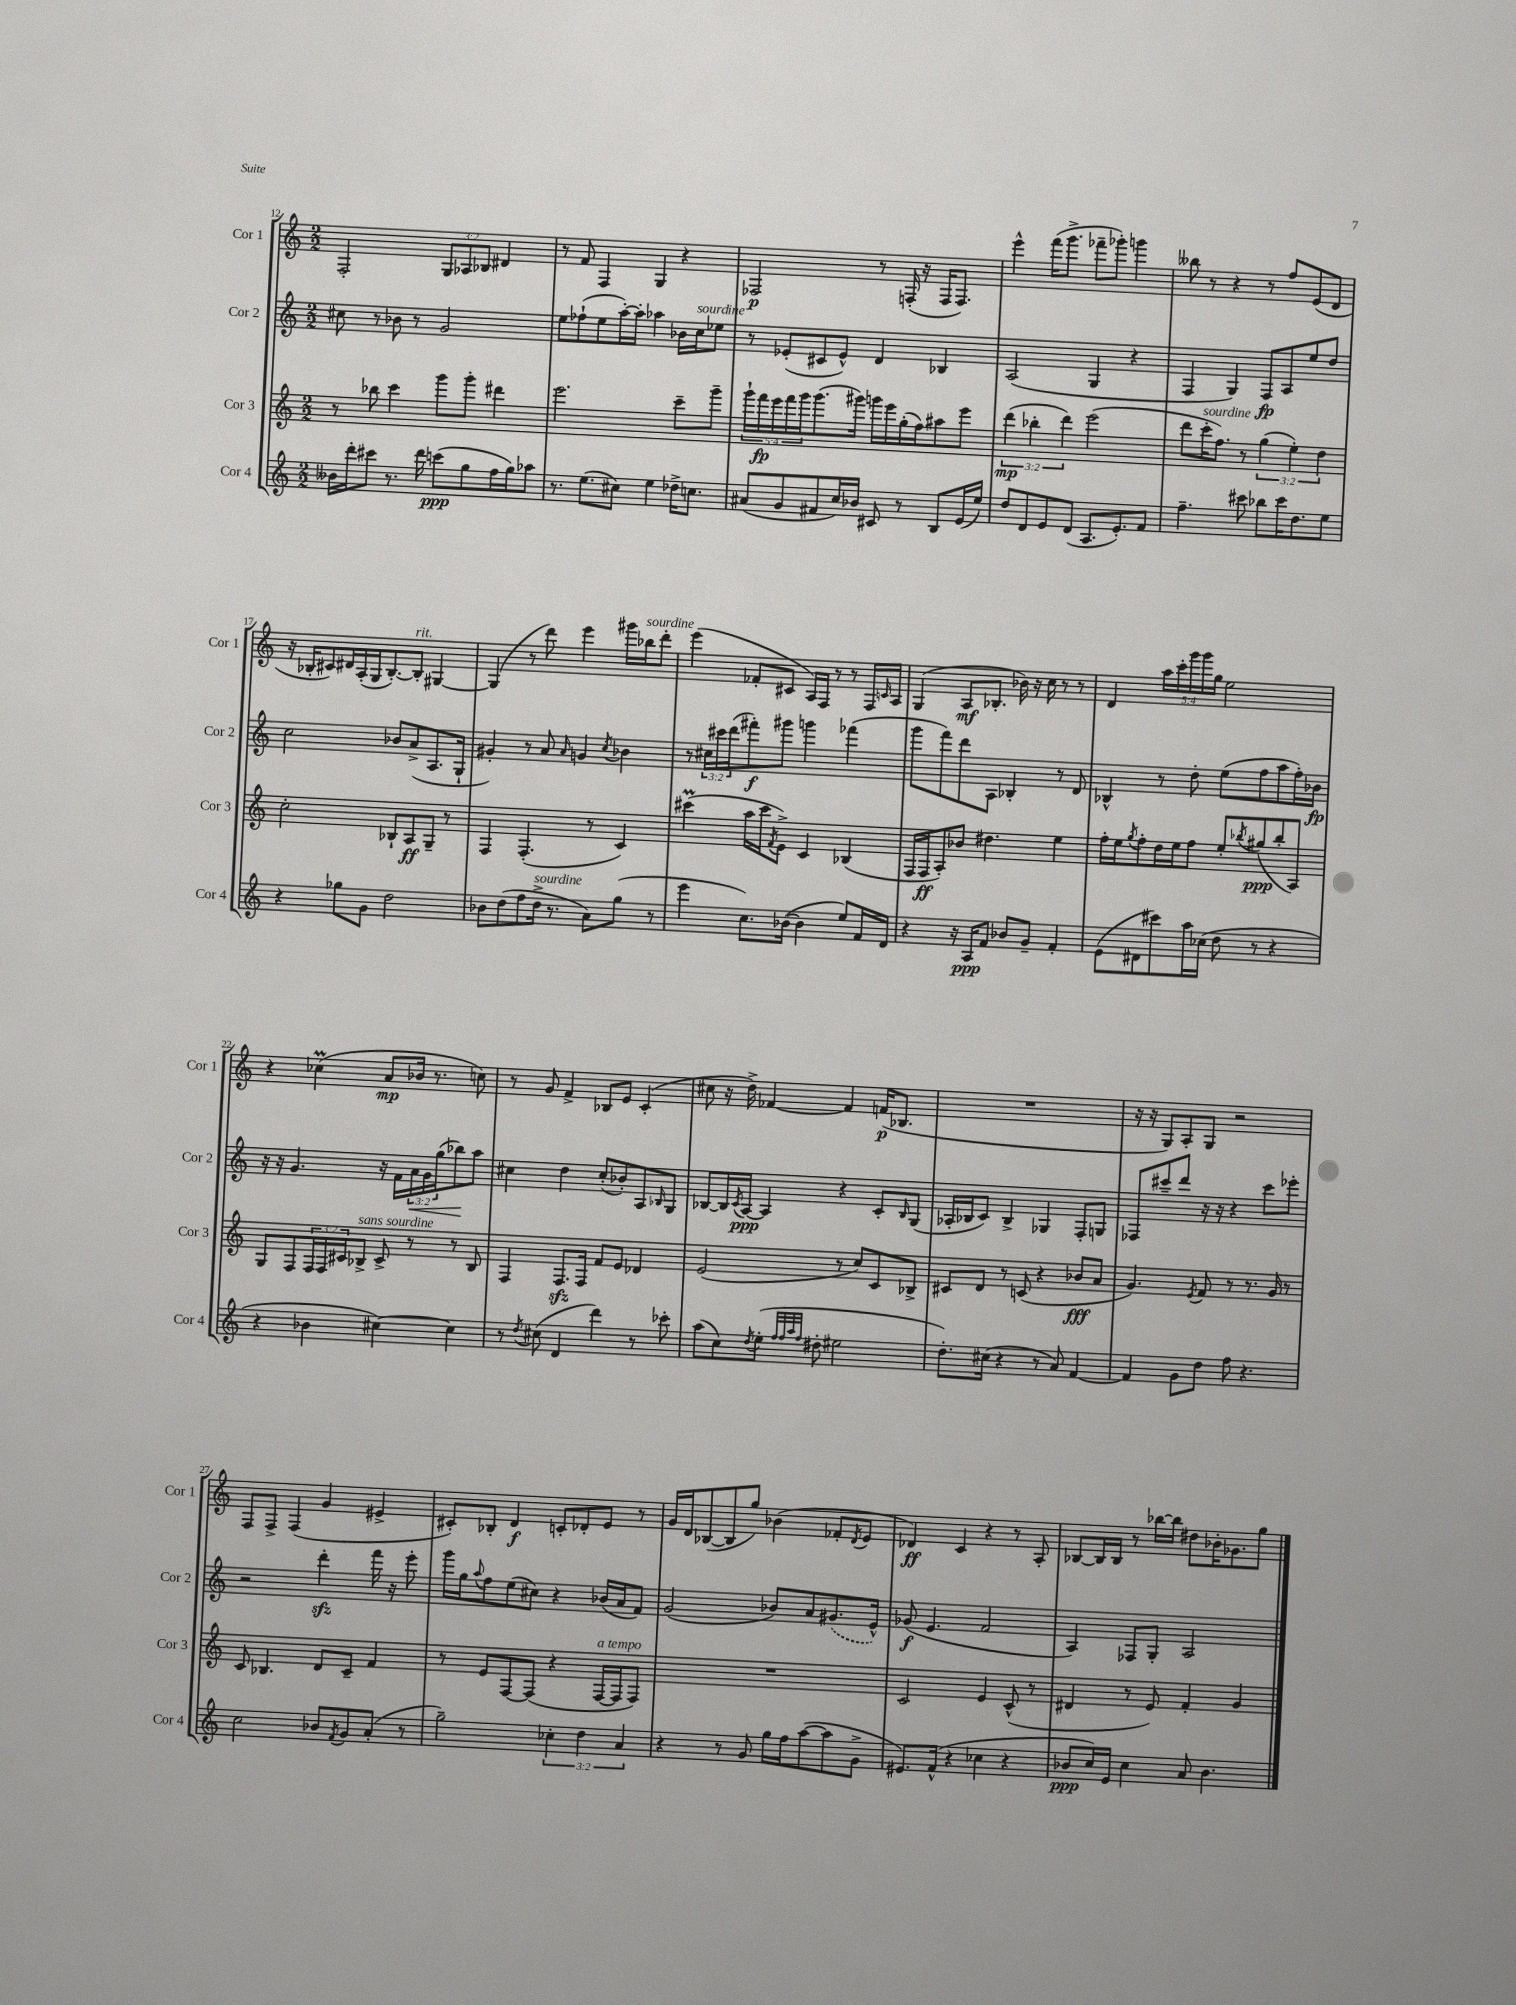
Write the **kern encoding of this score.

**kern	**kern	**kern	**kern
*staff4	*staff3	*staff2	*staff1
*clefG2	*clefG2	*clefG2	*clefG2
*k[]	*k[]	*k[]	*k[]
*M2/2	*M2/2	*M2/2	*M2/2
16b--\LL	8r	8cc#\	2F'/
16ddd'\J	.	.	.
8ccc#\J	8bb-\	8r	.
8.r	4ccc\	8b-\	.
.	.	8r	.
16ddd\	.	.	.
(8ccc\L	8ggg\L	2g/	12G/L
.	.	.	12A-/
8gg\	8ggg'\J	.	.
.	.	.	12B-/J
16ff\L	4ddd#\	.	4d#/
16gg\J)	.	.	.
8aa-\J	.	.	.
=	=	=	=
8.r	2.eee\	8ee\L	8r
.	.	(8ff-`\	8f/
(8.ee\L	.	.	.
.	.	8ee\	4F/
8cc#\J)	.	[16aa'\L)	.
.	.	16aa'\]JJ	.
4ee\	.	4aa-\	4G/
16dd-^\LK	8ccc~\L	16b-\LL	4r
8.cc\J	.	16cc\J	.
.	8ggg~\J	8ee-\J	.
=	=	=	=
(8a#/L	20ggg`\LL	8r	2F-/
.	20fff\	.	.
.	20eee\	.	.
8g/	.	(8e-'/L	.
.	20fff\	.	.
.	20ggg\J	.	.
8f#/	(8.ggg\	8c#/	.
16cc/L)	.	8e-^^/J)	.
16b-/JJ	16ggg#\Jk)	.	.
8c#/	16ggg\LL	4d/	8r
.	16eee\	.	.
8r	(16gg'\	.	(16F'/
.	16ff\J)	.	16r
8B/L	8aa#\	4B-/	16F/LK
.	.	.	8.F/J)
(16e/L	8eee\J	.	.
16ee/JJ)	.	.	.
=	=	=	=
8dd/L	(6ddd\	(2A/	4eee^^\
8d/	.	.	.
.	6bb-'\	.	.
8e/	.	.	(16fff\LK
.	.	.	8.ggg^\J
.	6ddd\)	.	.
(8d/J	.	.	.
8.A/L	(2eee\	4G/	8fff-~\L
.	.	.	8ggg-'\J)
8.e'/)	.	.	.
.	.	4r	4ggg\
8f/J	.	.	.
=	=	=	=
4.ff~\	8ddd\L	4F/	8bb--\
.	16ccc'\K	.	8r
.	8.ff\J)	.	.
.	.	4G/)	4r
8ccc#\	8r	.	.
8bb-\L	(6gg\	8F/L	8r
16ccc#\K	.	8A/	8ff/L
.	6ee'\)	.	.
8.dd\	.	.	.
.	.	8ee/	(8e/
.	6dd\	.	.
8ee\J	.	8dd/J	8d/J
=	=	=	=
4r	2cc'\	2cc\	16r
.	.	.	16B-'/LK
.	.	.	8c#/)
8gg-\L	.	.	16d#/L
.	.	.	(16A'/
8g\J	.	.	16G/J
.	.	.	[8.B-'/)
2dd\	8B-`/L	8b-/L	.
.	8A/	(8a^/	8B-'/]J
.	8G~/J	8.A/	[4G#/
.	8r	.	.
.	.	16G`/Jk	.
=	=	=	=
8b-\L	4F/	4g#'/)	(4G#/]
(8dd\	.	.	.
8ff\	(4.F'/	8r	8r
16dd^\Jk	.	8a/	8ddd\)
8.r	.	.	.
.	.	16qqa/	.
.	.	4g/	4eee\
8a\L)	8r	.	.
.	.	8qcc/	.
(8gg\J	4c/)	4b-\	16ggg#\LL
.	.	.	16bb-\J
8r	.	.	8ddd'\J
=	=	=	=
4eee\	(4ccc#\	8r	(4eee\
.	.	24cc#\LL	.
.	.	24ccc#\	.
.	.	(24ddd\J	.
8.cc\L)	16aa\LL	8fff#'\)	8f-'/L
.	16ccc#\J	.	.
.	8qf/	.	.
.	8e^\J)	8ggg#\J	8c#/J
([16b-\Jk	.	.	.
4b-\]	4c/	4ggg\	16A/LL)
.	.	.	16F/JJ
.	.	.	8r
8ee/L)	(4B-/	(4fff-\	8r
16f/L	.	.	16F/LL
.	.	.	16qqc/
16d/JJ	.	.	16A/JJ
=	=	=	=
4r	16F/LL	8ggg\L	(4G/
.	16F/J	.	.
.	8A'/)	8fff\)	.
16r	8b-/J	8ddd\	8A/L
16A/LK	.	.	.
8f/J	4.dd#\	8A\J	8.B-'/J
8b-/L	.	4B-'/	.
.	.	.	16b-\)
8g~/J	.	.	16r
.	.	.	16cc\
4f'/	4ee\	8r	8r
.	.	8d/	8r
=	=	=	=
(8e\L	16ff'\LL	4B-^^/	4d/
.	16ee\J	.	.
.	8qgg/	.	.
8d#\	8ff'\	.	.
8ccc#\)	16dd\L	8r	20aa\LL
.	.	.	20ccc'\
.	16ee\J	.	.
.	.	.	20ggg\
16aa\L	8ff\J	8dd'\	.
.	.	.	20ggg\
(16cc-\JJ	.	.	.
.	.	.	20gg\JJ
8dd\	8ee'/L	(8ee\L	2ee\
.	8qbb-/	.	.
8r	(8gg#/	8ff\	.
4r	8bb-'/	8aa\	.
.	8A/J)	16ff'\L)	.
.	.	16b-\JJ	.
=	=	=	=
4r	8G/L	16r	4r
.	.	16r	.
.	8F/	4.g/	.
4b-\	24F/L	.	(4cc-\
.	24F/	.	.
.	24c#/J	.	.
.	8B-^/J	.	.
[4cc#\)	8c#^/	16r	8a/L
.	.	16f\LL	.
.	8r	24a\	16b-/Jk
.	.	24g\	.
.	.	.	8.r
.	.	(24gg\J	.
4cc#\]	8r	8bb-\)	.
.	8B-/	8aa\J	8cc\)
=	=	=	=
8r	4F/	4cc#\	8r
8qdd/	.	.	.
(8cc#\	.	.	8g/
4d/	8.F/L	4dd\	4f^/
.	16F/Jk	.	.
4ddd\)	8f/L	(8cc#'/L	8B-/L
.	8e/J	8b-'/)	8e/J
8r	4d-/	8A/	(4c'/
.	.	16qqB-/	.
8ccc-'\	.	8G/J	.
=	=	=	=
(8aa\L	(2e/	[8B-/L	8cc#\
8cc\)	.	16B-/]L	16r
.	.	8qc/	.
.	.	[16A/JJ	16dd^\)
8qdd/	.	.	.
(8ee'\J	.	4A/]	[4f-/
32qqff/LLL	.	.	.
32qqff/	.	.	.
32qqaa/	.	.	.
32qqff/JJJ	.	.	.
8dd#'\	.	.	.
2ee#\	8r	4r	4f-/]
.	8cc/L)	.	.
.	8c/	8c'/L	(16f/LK
.	.	.	8.B-/J
.	.	16qqB-/	.
.	8B-^/J	(8G/J	.
=	=	=	=
8.dd'\L)	8c#/L	16A-'/LL	1r
.	.	16B-/J	.
.	8d/J	8c/J)	.
(16cc#\Jk	.	.	.
4r	8r	4B-^/	.
.	(8c/	.	.
8r	4r	4G-/	.
8a/)	.	.	.
[4f/	8b-/L	8F'/L	.
.	8a/J	8G/J	.
=	=	=	=
4f/]	4.g/)	8F-/L	16r
.	.	.	16r
.	.	8ccc#~/	8G/L)
8g\L	.	8ddd/J	8A'/
.	8qe/	.	.
8dd\J	8f/	16r	8G/J
.	.	16r	.
8ff\	8r	4r	2r
4.r	8.r	.	.
.	.	8ccc#\L	.
.	16g/	.	.
.	8r	8eee-'\J	.
=	=	=	=
2cc\	8c/	2r	8F/L
.	4.B-/	.	8F^/J
.	.	.	(4F/
8b-/L	8d/L	4ddd'\	4g/
8qf/	.	.	.
8g/	8c~/J	.	.
(8a'/J	4f/	16fff\	4e#^/
.	.	16r	.
8r	.	8eee'\	.
=	=	=	=
2gg~\)	8r	16ggg\LL	8c#'/L)
.	.	16gg\J	.
.	.	8qqaa/	.
.	8e/L	8ff\	8B-'/J
.	[8F/	(8ee\	4d/
.	(8F/]J	8cc#\J)	.
6cc-'\	4r	4r	8c'/L
.	.	.	8d-'/
6dd\	.	.	.
.	[16F/LL	(16b-/LL	8e/J
.	16F/]J	16a/J	.
6a/	.	.	.
.	8F/J)	8f/J)	8r
=	=	=	=
4r	1r	(2g/	16g/LL
.	.	.	16d/J
.	.	.	([8B-/
8r	.	.	8B-/]
8g/	.	.	8gg/J)
16gg\LL	.	8b-/L)	(4b-\
16ff\J	.	.	.
([8aa\	.	8a/	.
8aa\]	.	(8.g#/	8f-'/L
.	.	.	8qd/
8g^\J	.	.	8e/J
.	.	16e^^/Jk)	.
=	=	=	=
8.e#/L)	2c/	(8g-/	4d-/)
.	.	4.e/	.
(16f^^/Jk	.	.	.
4r	.	.	4c/
4cc-\	4e/	2f/	4r
4r	(8c^^/	.	8r
.	8r	.	8A'/
=	=	=	=
8b-/L	4d#/	4A/)	[8B-/L
16cc/L)	.	.	16B-/]L
16e/JJ	.	.	16B-/JJ
4cc\	8r	8F-/L	8r
.	8e/)	8G'/J	[16bb-\LL
.	.	.	16bb-\]JJ
8a/	4f'/	2A/	8dd#\L
4.b-\	.	.	16b-'\K
.	.	.	8.g-\
.	4g/	.	.
.	.	.	8gg\J
==	==	==	==
*-	*-	*-	*-
